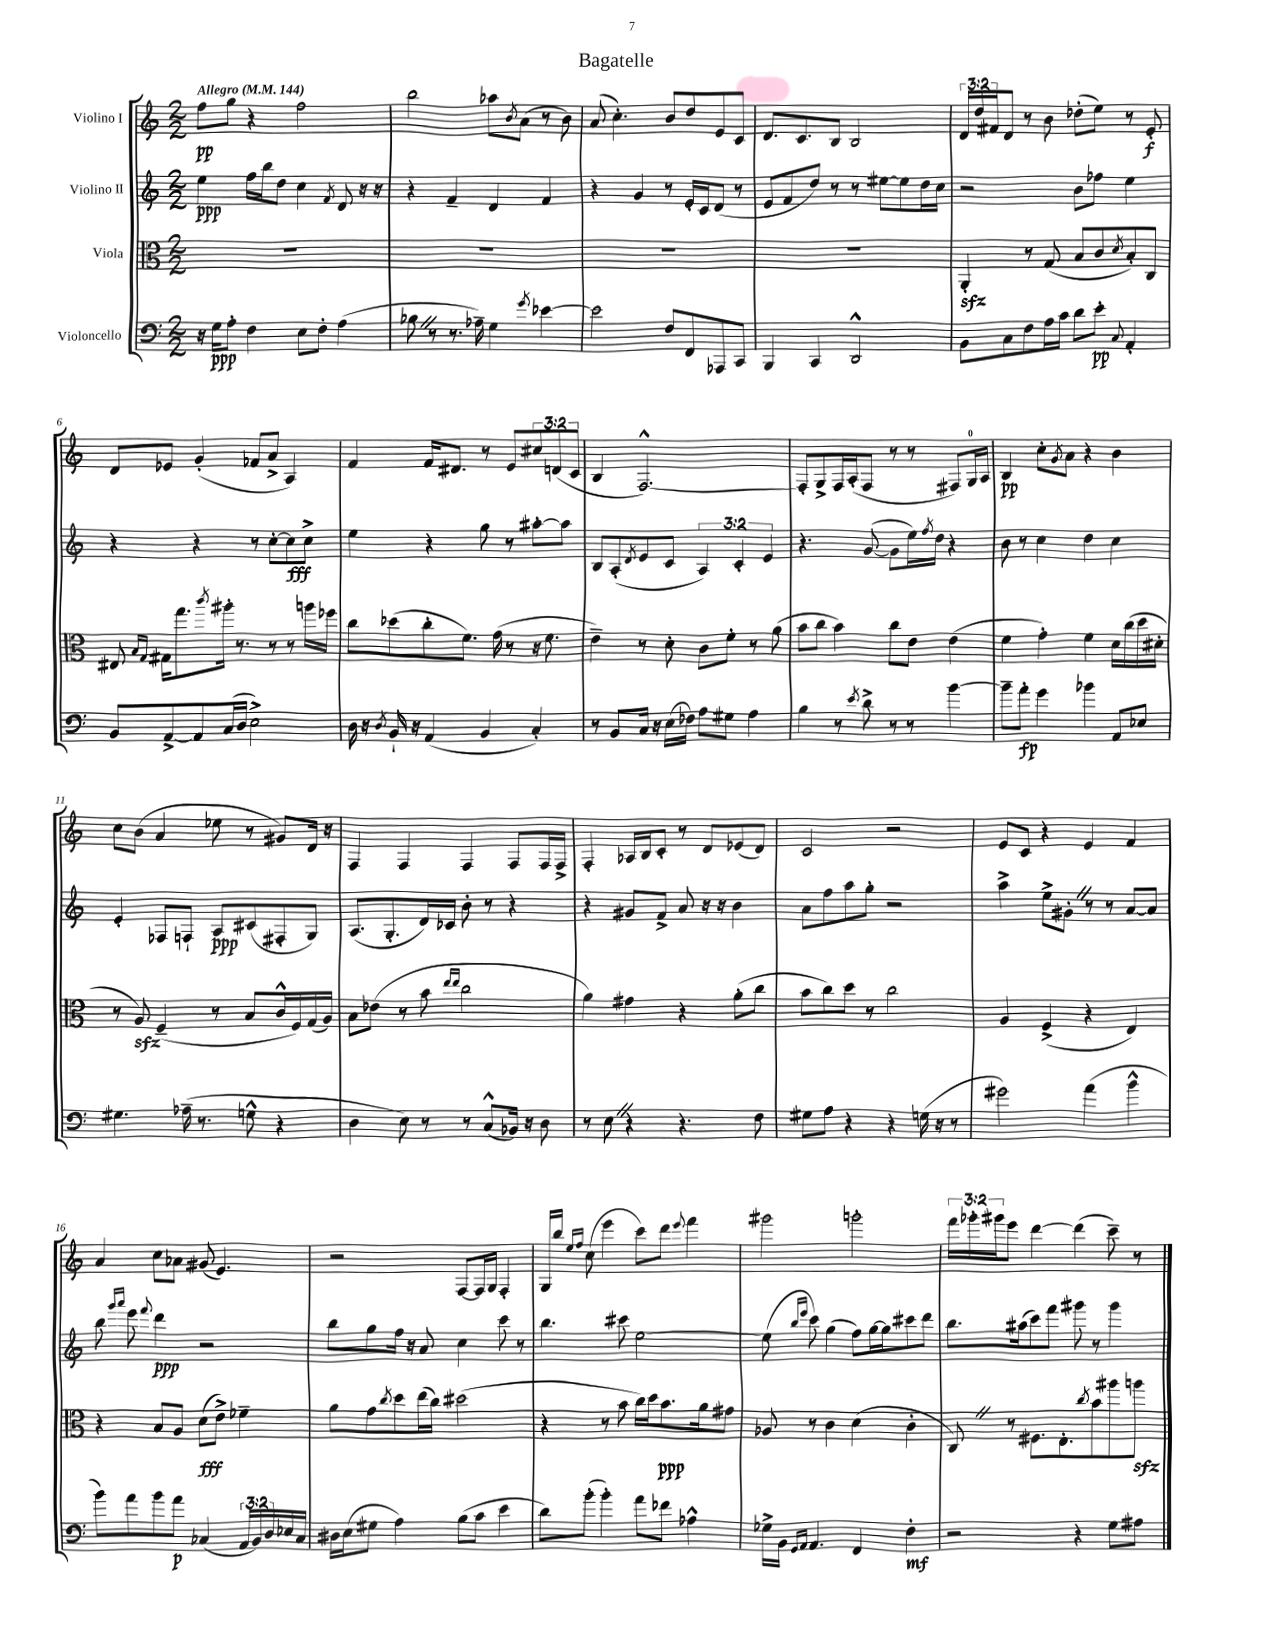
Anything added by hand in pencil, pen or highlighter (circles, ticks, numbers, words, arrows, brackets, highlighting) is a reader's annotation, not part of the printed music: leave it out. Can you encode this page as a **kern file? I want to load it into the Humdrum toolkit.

**kern	**dynam	**kern	**dynam	**kern	**dynam	**kern	**dynam
*part4	*part4	*part3	*part3	*part2	*part2	*part1	*part1
*staff4	*staff4	*staff3	*staff3	*staff2	*staff2	*staff1	*staff1
*I"Violoncello	*	*I"Viola	*	*I"Violino II	*	*I"Violino I	*
*clefF4	*	*clefC3	*	*clefG2	*	*clefG2	*
*k[]	*	*k[]	*	*k[]	*	*k[]	*
*M2/2	*	*M2/2	*	*M2/2	*	*M2/2	*
*MM144	*	*MM144	*	*MM144	*	*MM144	*
=1	=1	=1	=1	=1	=1	=1	=1
!	!	!	!	!	!	!LO:TX:a:B:t=Allegro	!
16r	.	1r	.	4ee\	ppp	8ff\L	pp
16G\KL	ppp	.	.	.	.	.	.
8A'\J	.	.	.	.	.	8gg\J	.
4F\	.	.	.	16ff\LL	.	4r	.
.	.	.	.	16bb\J	.	.	.
.	.	.	.	8dd\J	.	.	.
8E\L	.	.	.	4cc\	.	2ff\	.
8F'\J	.	.	.	.	.	.	.
.	.	.	.	8qf/	.	.	.
(4A\	.	.	.	8d/	.	.	.
.	.	.	.	16r	.	.	.
.	.	.	.	16r	.	.	.
=2	=2	=2	=2	=2	=2	=2	=2
8B-XZ\	.	1r	.	4r	.	2bb\	.
8r	.	.	.	.	.	.	.
8.r	.	.	.	4f~/	.	.	.
16A-X~\)	.	.	.	.	.	.	.
4G\	.	.	.	4d/	.	8aa-X\L	.
.	.	.	.	.	.	8qb/	.
.	.	.	.	.	.	(8a\J	.
8qg/	.	.	.	.	.	.	.
[4e-X\	.	.	.	4f/	.	8r	.
.	.	.	.	.	.	8b\)	.
=3	=3	=3	=3	=3	=3	=3	=3
2e-\]	.	1r	.	4r	.	(8a/	.
.	.	.	.	.	.	4.cc'\)	.
.	.	.	.	4g/	.	.	.
8F/L	.	.	.	8r	.	8b/L	.
8FF/	.	.	.	16e'/LL	.	8dd/	.
.	.	.	.	16c/J	.	.	.
8AAA-X/	.	.	.	(8d/J	.	8e/	.
8CC/J	.	.	.	8r	.	8c/J	.
=4	=4	=4	=4	=4	=4	=4	=4
4BBB/	.	1r	.	8e/L	.	8.d/L	.
.	.	.	.	8f/	.	.	.
.	.	.	.	.	.	8.c/	.
4CC/	.	.	.	8dd/J)	.	.	.
.	.	.	.	8r	.	8B/J	.
2DD^^/	.	.	.	8r	.	2B/	.
.	.	.	.	[8ee#X\L	.	.	.
.	.	.	.	8ee#\]	.	.	.
.	.	.	.	16dd\L	.	.	.
.	.	.	.	16cc\JJ	.	.	.
=5	=5	=5	=5	=5	=5	=5	=5
8BB\L	.	4AAzz'/	.	2r	.	24d/LL	.
.	.	.	.	.	.	24dd/	.
.	.	.	.	.	.	24f#X/J	.
8C\	.	.	.	.	.	8d/J	.
8F\	.	8r	.	.	.	8r	.
16A\L	.	(8G/	.	.	.	8b\	.
16c\JJ	.	.	.	.	.	.	.
8d\L	.	8B/L	.	8b\L	.	(8dd-X'\L	.
8e'\J	pp	8c/	.	8ff-X\J	.	8ee\J)	.
8qqC/	.	8qd/	.	.	.	.	.
4AA'/	.	8B'/)	.	4ee\	.	8r	.
.	.	8C/J	.	.	.	8e'/	f
!!LO:LB:g=z
=6	=6	=6	=6	=6	=6	=6	=6
8BB/L	.	8E#X/	.	4r	.	8d/L	.
.	.	16qqB/LL	.	.	.	.	.
.	.	16qqG/JJ	.	.	.	.	.
[8AA^/	.	16G#X\KL	.	.	.	8e-X/J	.
.	.	8.gg\	.	.	.	.	.
8AA/]	.	.	.	4r	.	(4g'/	.
.	.	8qccc/	.	.	.	.	.
(16C/L	.	16aa#X'\Jk	.	.	.	.	.
16D/JJ	.	8.r	.	.	.	.	.
2E^\)	.	.	.	8r	.	8f-X/L	.
.	.	8r	.	[8cc'\L	.	8a^/J	.
.	.	8r	.	8cc\]	fff	4A/)	.
.	.	16aan\LL	.	8cc^\J	.	.	.
.	.	16ff-X\JJ	.	.	.	.	.
=7	=7	=7	=7	=7	=7	=7	=7
16D\	.	8cc\L	.	4ee\	.	4f/	.
16r	.	.	.	.	.	.	.
8qD/	.	.	.	.	.	.	.
16BB`/	.	(8dd-X\	.	.	.	.	.
16r	.	.	.	.	.	.	.
(4AA/	.	8cc'\	.	4r	.	16f/KL	.
.	.	.	.	.	.	8.d#X/J	.
.	.	8.f\J)	.	.	.	.	.
4BB/	.	.	.	8gg\	.	8r	.
.	.	(16g\	.	.	.	.	.
.	.	8r	.	8r	.	8e/L	.
4C'/)	.	16r	.	[8aa#X'\L	.	12cc#X/	.
.	.	8.f\	.	.	.	.	.
.	.	.	.	.	.	(12dn/	.
.	.	.	.	8aa#\J]	.	.	.
.	.	.	.	.	.	12c/J	.
=8	=8	=8	=8	=8	=8	=8	=8
8r	.	4e~\)	.	8B/L	.	4B/	.
8BB/L	.	.	.	(8A'/	.	.	.
.	.	.	.	8qd/	.	.	.
16C/Jk	.	8r	.	8e/	.	[2.F^^/)	.
16r	.	.	.	.	.	.	.
(16E\LL	.	8d'\	.	8c/J	.	.	.
16F-X\JJ)	.	.	.	.	.	.	.
8A\L	.	8c\L	.	6A/)	.	.	.
8G#X\J	.	8f'\J	.	.	.	.	.
.	.	.	.	6c'/	.	.	.
4A\	.	8r	.	.	.	.	.
.	.	.	.	6e/	.	.	.
.	.	(8a\	.	.	.	.	.
=9	=9	=9	=9	=9	=9	=9	=9
4B\	.	8b\L	.	4.r	.	8F'/L]	.
.	.	8cc\J	.	.	.	8G^/	.
8r	.	4b\)	.	.	.	16F/L	.
.	.	.	.	.	.	(16A'/J	.
8qe/	.	.	.	.	.	.	.
8d^\	.	.	.	([8g/	.	8F/J	.
8r	.	8cc\L	.	8g\L]	.	8r	.
8r	.	8e\J	.	16ee\L)	.	8r	.
.	.	.	.	8qff/	.	.	.
.	.	.	.	16dd\JJ	.	.	.
[4b\	.	(4e\	.	4r	.	8F#X/L)	.
.	.	.	.	.	.	16G/L	.
.	.	.	.	.	.	16A/JJ	.
=10	=10	=10	=10	=10	=10	=10	=10
8b~\L]	.	4f\	.	8b\	.	4B/	pp
8a'\J	fp	.	.	8r	.	.	.
4g\	.	4g'\)	.	4cc\	.	8cc'\L	.
.	.	.	.	.	.	8qg/	.
.	.	.	.	.	.	8a\J	.
4b-X\	.	4f\	.	4dd\	.	4r	.
8AA/L	.	16d\LL	.	4cc\	.	4b\	.
.	.	(16cc\	.	.	.	.	.
8E-X/J	.	16dd\	.	.	.	.	.
.	.	16d#X'\JJ	.	.	.	.	.
!!LO:LB:g=z
=11	=11	=11	=11	=11	=11	=11	=11
4.G#X\	.	8r	.	4e'/	.	8cc\L	.
.	.	8Azz/)	.	.	.	(8b\J	.
.	.	(4F~/	.	8F-X/L	.	4a/	.
(16A-X~\	.	.	.	8Fn`/J	.	.	.
8.r	.	.	.	.	.	.	.
.	.	8r	.	8A/L	ppp	8ee-X\	.
8Gn^^\	.	8B/L	.	(8c#X/	.	8r	.
4r	.	16c^^/L	.	8F#X'/	.	8g#X/L)	.
.	.	16F/)	.	.	.	.	.
.	.	(16G/	.	8G/J)	.	16d/Jk	.
.	.	16A/JJ)	.	.	.	16r	.
=12	=12	=12	=12	=12	=12	=12	=12
4D\	.	8B\L	.	(8.A/L	.	4F/	.
.	.	(8e-X\J	.	.	.	.	.
.	.	.	.	8.G'/	.	.	.
8E\)	.	8r	.	.	.	4F/	.
8r	.	8b\	.	16d/L)	.	.	.
.	.	.	.	16c-X/JJ	.	.	.
.	.	16qqee/LL	.	.	.	.	.
.	.	16qqee/JJ	.	.	.	.	.
8r	.	2cc\	.	8b'\	.	4F/	.
(8C^^/L	.	.	.	8r	.	.	.
16BB-X/Jk)	.	.	.	4r	.	8F/L	.
16r	.	.	.	.	.	.	.
8D\	.	.	.	.	.	16F/L	.
.	.	.	.	.	.	16F^/JJ	.
=13	=13	=13	=13	=13	=13	=13	=13
8r	.	4a\)	.	4r	.	4F'/	.
8EZ\	.	.	.	.	.	.	.
4r	.	4g#X\	.	8g#X/L	.	16A-X/LL	.
.	.	.	.	.	.	16B/J	.
.	.	.	.	8f^/J	.	8c'/J	.
4.r	.	4r	.	8a/	.	8r	.
.	.	.	.	16r	.	8d/L	.
.	.	.	.	16r	.	.	.
.	.	(8a'\L	.	4b\	.	(8e-X/	.
8F\	.	8cc\J	.	.	.	8d/J)	.
=14	=14	=14	=14	=14	=14	=14	=14
8G#X\L	.	8b\L	.	8a\L	.	2c/	.
8A\J	.	8cc\)	.	8ff\	.	.	.
4r	.	8dd\J	.	8aa\	.	.	.
.	.	8r	.	8gg'\J	.	.	.
4r	.	2cc\	.	2r	.	2r	.
(16Gn\	.	.	.	.	.	.	.
16r	.	.	.	.	.	.	.
8r	.	.	.	.	.	.	.
=15	=15	=15	=15	=15	=15	=15	=15
2g#X\)	.	4A/	.	4aa^\	.	8e/L	.
.	.	.	.	.	.	8c/J	.
.	.	(4F^/	.	8ee^\L	.	4r	.
.	.	.	.	8g#X'Z\J	.	.	.
(4a\	.	4r	.	8r	.	4e/	.
.	.	.	.	8r	.	.	.
4b^^\	.	4E/)	.	[8a/L	.	4f/	.
.	.	.	.	8a/J]	.	.	.
!!LO:LB:g=z
=16	=16	=16	=16	=16	=16	=16	=16
8b\L)	.	4r	.	8bb\	.	4a/	.
.	.	.	.	16qqggg/LL	.	.	.
.	.	.	.	16qqaaa/JJ	.	.	.
8a\	.	.	.	8eee\	.	.	.
.	.	.	.	8qqfff/	.	.	.
8b\	.	8B/L	.	4ddd\	ppp	8cc\L	.
8a\J	p	8A/J	.	.	.	8a-X\J	.
(4C-X/	.	(8d\L	fff	2r	.	(8g#X/	.
.	.	8e^\J)	.	.	.	4.e/)	.
24AA/LL	.	4f-X~\	.	.	.	.	.
24BB/)	.	.	.	.	.	.	.
24D/	.	.	.	.	.	.	.
16E-X/	.	.	.	.	.	.	.
16C-/JJ	.	.	.	.	.	.	.
=17	=17	=17	=17	=17	=17	=17	=17
16D#X\LL	.	8a\L	.	8bb\L	.	2r	.
(16E\J	.	.	.	.	.	.	.
8G#X\J	.	8g\	.	8gg\	.	.	.
.	.	8qcc/	.	.	.	.	.
4A\)	.	8dd\	.	16ff\Jk	.	.	.
.	.	.	.	16r	.	.	.
.	.	(16ee\L	.	8a/	.	.	.
.	.	16cc\JJ)	.	.	.	.	.
(8B\L	.	(2dd#X\	.	4cc\	.	[8F/L	.
8c\J	.	.	.	.	.	16F/L]	.
.	.	.	.	.	.	16G/JJ	.
4e\	.	.	.	8ccc\	.	4F'/	.
.	.	.	.	8r	.	.	.
=18	=18	=18	=18	=18	=18	=18	=18
8d\L)	.	4r	.	4.bb\	.	16G/LL	.
.	.	.	.	.	.	16bb/JJ	.
.	.	.	.	.	.	16qqee/LL	.
.	.	.	.	.	.	16qqff/JJ	.
(8b'\J	.	.	.	.	.	(8cc\	.
4b'\)	.	8r	.	.	.	4eee\	.
.	.	8b\	.	8ccc#X\	.	.	.
8a\L	.	16cc\LL)	.	[2ee\	.	8ccc\L)	.
.	.	16dd\J	.	.	.	.	.
8f-X\J	.	8.b\	ppp	.	.	8ddd\J	.
.	.	.	.	.	.	8qqeee/	.
4A-X^^\	.	.	.	.	.	4fff\	.
.	.	16a\k	.	.	.	.	.
.	.	8g#X\J	.	.	.	.	.
=19	=19	=19	=19	=19	=19	=19	=19
16G-X^\LL	.	8A-X/	.	(8ee\]	.	2ggg#X\	.
16BB\JJ	.	.	.	.	.	.	.
16qqGG/LL	.	.	.	16qqbb/LL	.	.	.
16qqAA/JJ	.	.	.	16qqeee/JJ	.	.	.
4.AA/	.	8r	.	8ccc\)	.	.	.
.	.	4c\	.	(4gg\	.	.	.
4FF/	.	(4d\	.	8ff\L)	.	2gggn'\	.
.	.	.	.	[16gg\L	.	.	.
.	.	.	.	16gg\J]	.	.	.
4F'\	mf	4c'\	.	8ccc#X\	.	.	.
.	.	.	.	8ddd\J	.	.	.
=20	=20	=20	=20	=20	=20	=20	=20
2r	.	8CZ/)	.	8.bb\L	.	24fff\LL	.
.	.	.	.	.	.	24ggg-X'\	.
.	.	.	.	.	.	24ggg#X\J	.
.	.	8r	.	.	.	8eee\J	.
.	.	.	.	(16aa#X\k	.	.	.
.	.	8.F#X\L	.	8ccc\)	.	[4ddd\	.
.	.	.	.	8fff\J	.	.	.
.	.	8.E'\	.	.	.	.	.
4r	.	.	.	8ggg#X\	.	(4ddd\]	.
.	.	8qcc/	.	.	.	.	.
.	.	8b\	.	8r	.	.	.
8G\L	.	8aa#X\	.	4ggg#\	.	8ccc~\)	.
8A#X\J	.	8aanzz\J	.	.	.	8r	.
==	==	==	==	==	==	==	==
*-	*-	*-	*-	*-	*-	*-	*-
